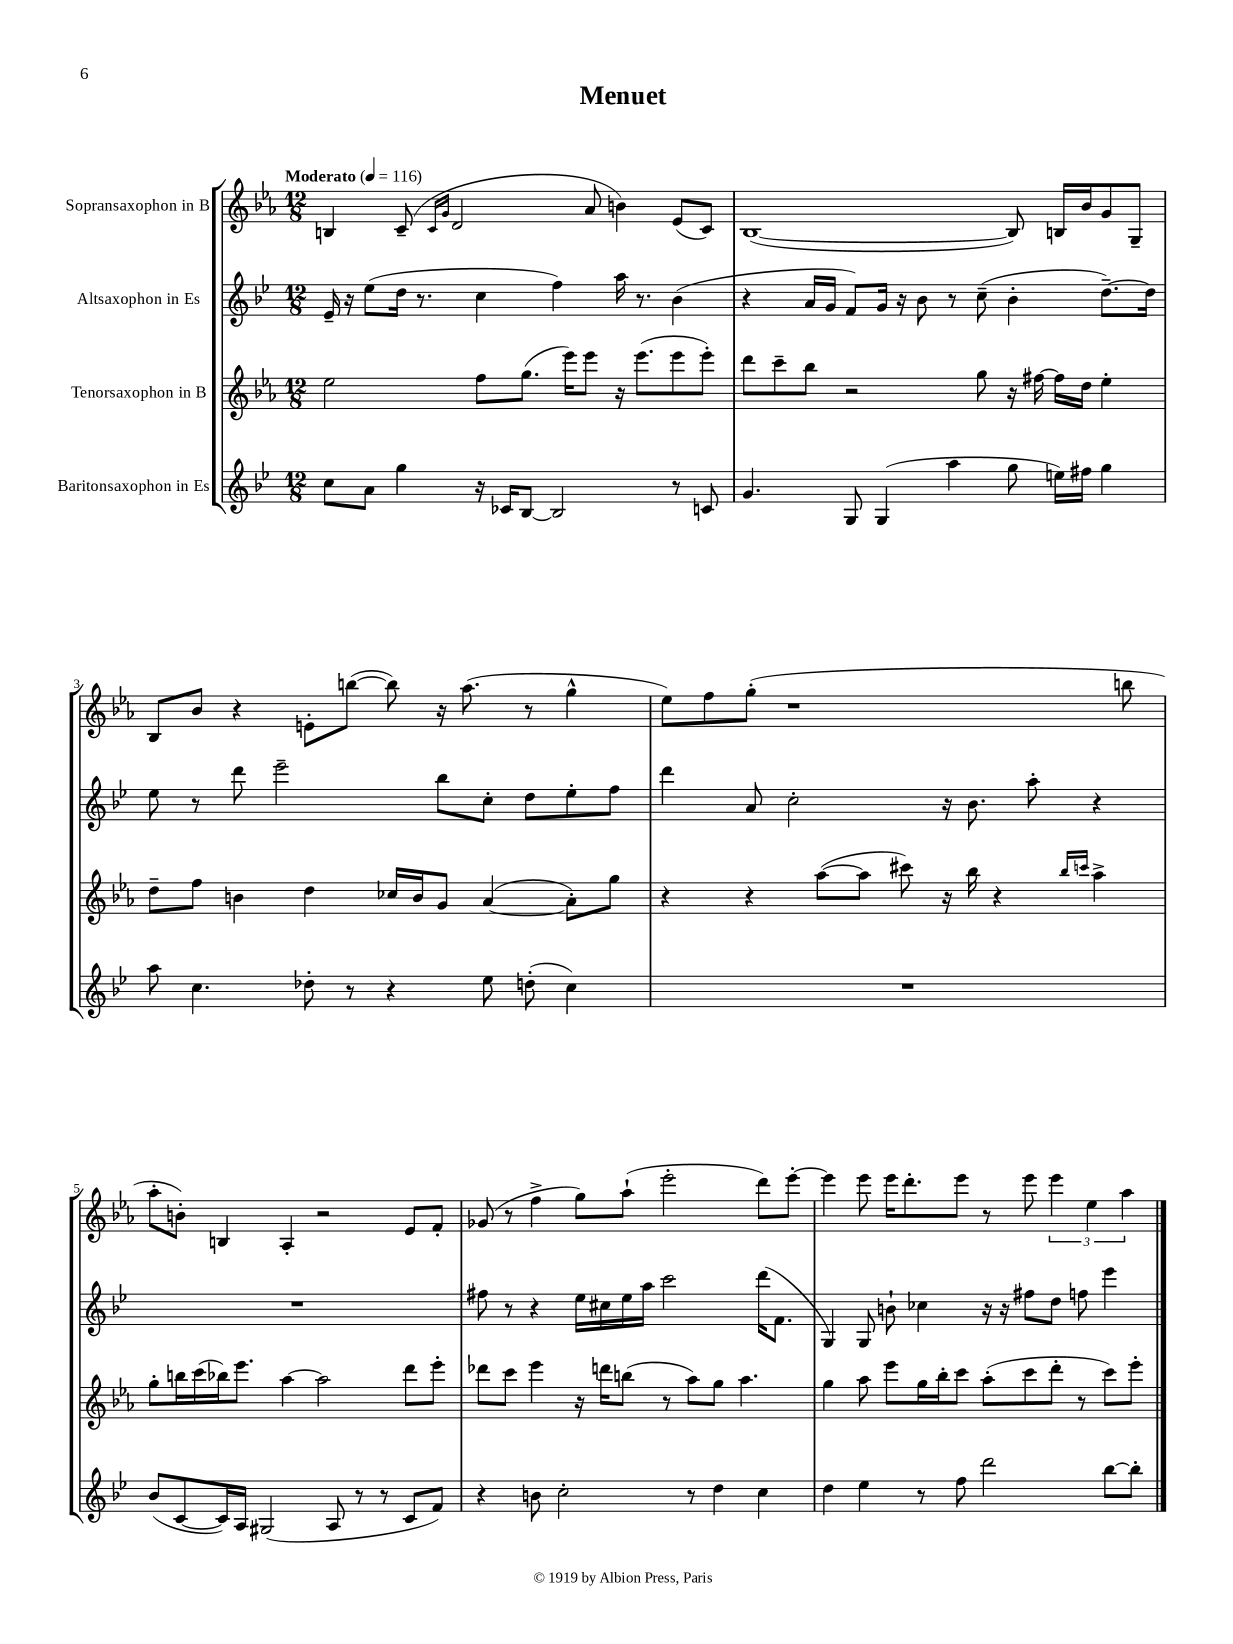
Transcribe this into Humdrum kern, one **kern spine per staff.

**kern	**kern	**kern	**kern
*part4	*part3	*part2	*part1
*staff4	*staff3	*staff2	*staff1
*I"Baritonsaxophon in Es	*I"Tenorsaxophon in B	*I"Altsaxophon in Es	*I"Sopransaxophon in B
*clefG2	*clefG2	*clefG2	*clefG2
*k[b-e-]	*k[b-e-a-]	*k[b-e-]	*k[b-e-a-]
*M12/8	*M12/8	*M12/8	*M12/8
*MM116	*MM116	*MM116	*MM116
=1	=1	=1	=1
!	!	!	!LO:TX:a:B:t=Moderato
8cc\L	2ee-\	16e-~/	4Bn/
.	.	16r	.
8a\J	.	(8ee-\L	.
4gg\	.	16dd\Jk	(8c~/
.	.	8.r	.
.	.	.	16qqc/LL
.	.	.	16qqg/JJ
.	.	.	2d/
16r	8ff\L	4cc\	.
16c-X/KL	.	.	.
[8B-/J	(8.gg\J	.	.
2B-/]	.	4ff\)	.
.	16eee-\KL)	.	.
.	8eee-\J	.	8a-/
.	16r	16aa\	4bn\)
.	(8.eee-\L	8.r	.
8r	8eee-\	(4b-\	(8e-/L
8cn/	8eee-'\J)	.	8c/J)
=2	=2	=2	=2
4.g/	8ddd\L	4r	([1B-
.	8ccc~\	.	.
.	8bb-\J	16a/LL	.
.	.	16g/JJ	.
8G/	2r	8f/L)	.
(4G/	.	16g/Jk	.
.	.	16r	.
.	.	8b-\	.
4aa\	.	8r	.
.	8gg\	(8cc~\	.
8gg\	16r	4b-'\	8B-/])
.	[16ff#X\	.	.
16een\LL)	16ff#\LL]	.	16Bn/LL
16ff#X\JJ	16dd\JJ	.	16b-/J
4gg\	4ee-'\	[8.dd~\L)	8g/
.	.	.	8G~/J
.	.	16dd\Jk]	.
!!LO:LB:g=z
=3	=3	=3	=3
8aa\	8dd~\L	8ee-\	8B-/L
4.cc\	8ff\J	8r	8b-/J
.	4bn\	8ddd\	4r
.	.	2eee-~\	.
8dd-X'\	4dd\	.	8en'\L
8r	.	.	([8bbn\J
4r	16cc-X/LL	.	8bb\])
.	16b/J	.	.
.	8g/J	8bb-\L	16r
.	.	.	(8.aa-\
8ee-\	([4a-/	8cc'\J	.
(8ddn'\	.	8dd\L	8r
4cc\)	8a-'\L])	8ee-'\	4gg^^\
.	8gg\J	8ff\J	.
=4	=4	=4	=4
1.r	4r	4ddd\	8ee-\L)
.	.	.	8ff\
.	4r	8a/	(8gg'\J
.	.	2cc'\	1r
.	([8aa-\L	.	.
.	8aa-\J]	.	.
.	8ccc#X\)	.	.
.	16r	16r	.
.	16bb-\	8.b-\	.
.	4r	.	.
.	.	8aa'\	.
.	16qqbb-/LL	.	.
.	16qqcccn/JJ	.	.
.	4aa-^\	4r	.
.	.	.	8bbn\
!!LO:LB:g=z
=5	=5	=5	=5
(8b-/L	8gg'\L	1.r	8aa-'\L
[8c/	16bbn\L	.	8bn'\J)
.	(16ccc\	.	.
16c/L])	16bb-X\J)	.	4Bn/
16A/JJ	8.eee-\J	.	.
(2G#X/	.	.	.
.	[4aa-\	.	4A-'/
.	2aa-\]	.	2r
8A/	.	.	.
8r	.	.	.
8r	.	.	.
8c/L	8ddd\L	.	8e-/L
8f/J)	8eee-'\J	.	8f'/J
=6	=6	=6	=6
4r	8ddd-X\L	8ff#X\	(8g-X/
.	8ccc\J	8r	8r
8bn\	4eee-\	4r	4ff^\
2cc'\	.	.	.
.	16r	16ee-\LL	8gg\L)
.	16dddn\KL	16cc#X\	.
.	(8bbn\J	16ee-\	(8aa-`\J
.	.	16aa\JJ	.
.	8r	2ccc\	2eee-'\
8r	8aa-\L)	.	.
4dd\	8gg\J	.	.
.	4.aa-\	.	.
4cc\	.	(16ddd\KL	8ddd\L)
.	.	8.f\J	.
.	.	.	[8eee-'\J
=7	=7	=7	=7
4dd\	4gg\	4G/)	4eee-\]
4ee-\	8aa-\	8G/	8eee-\
.	8eee-\L	8bn`\	16eee-\KL
.	.	.	8.ddd'\
8r	16gg\L	4cc-X\	.
.	16bb-'\J	.	.
8ff\	8ccc\J	.	8eee-\J
2ddd\	(8aa-'\L	16r	8r
.	.	16r	.
.	8ccc\	8ff#X\L	8eee-\
.	8ddd'\J	8dd\J	6eee-\
.	8r	8ffn\	.
.	.	.	6ee-\
[8bb-\L	8ccc\L)	4eee-\	.
.	.	.	6aa-\
8bb-'\J]	8eee-'\J	.	.
==	==	==	==
*-	*-	*-	*-
